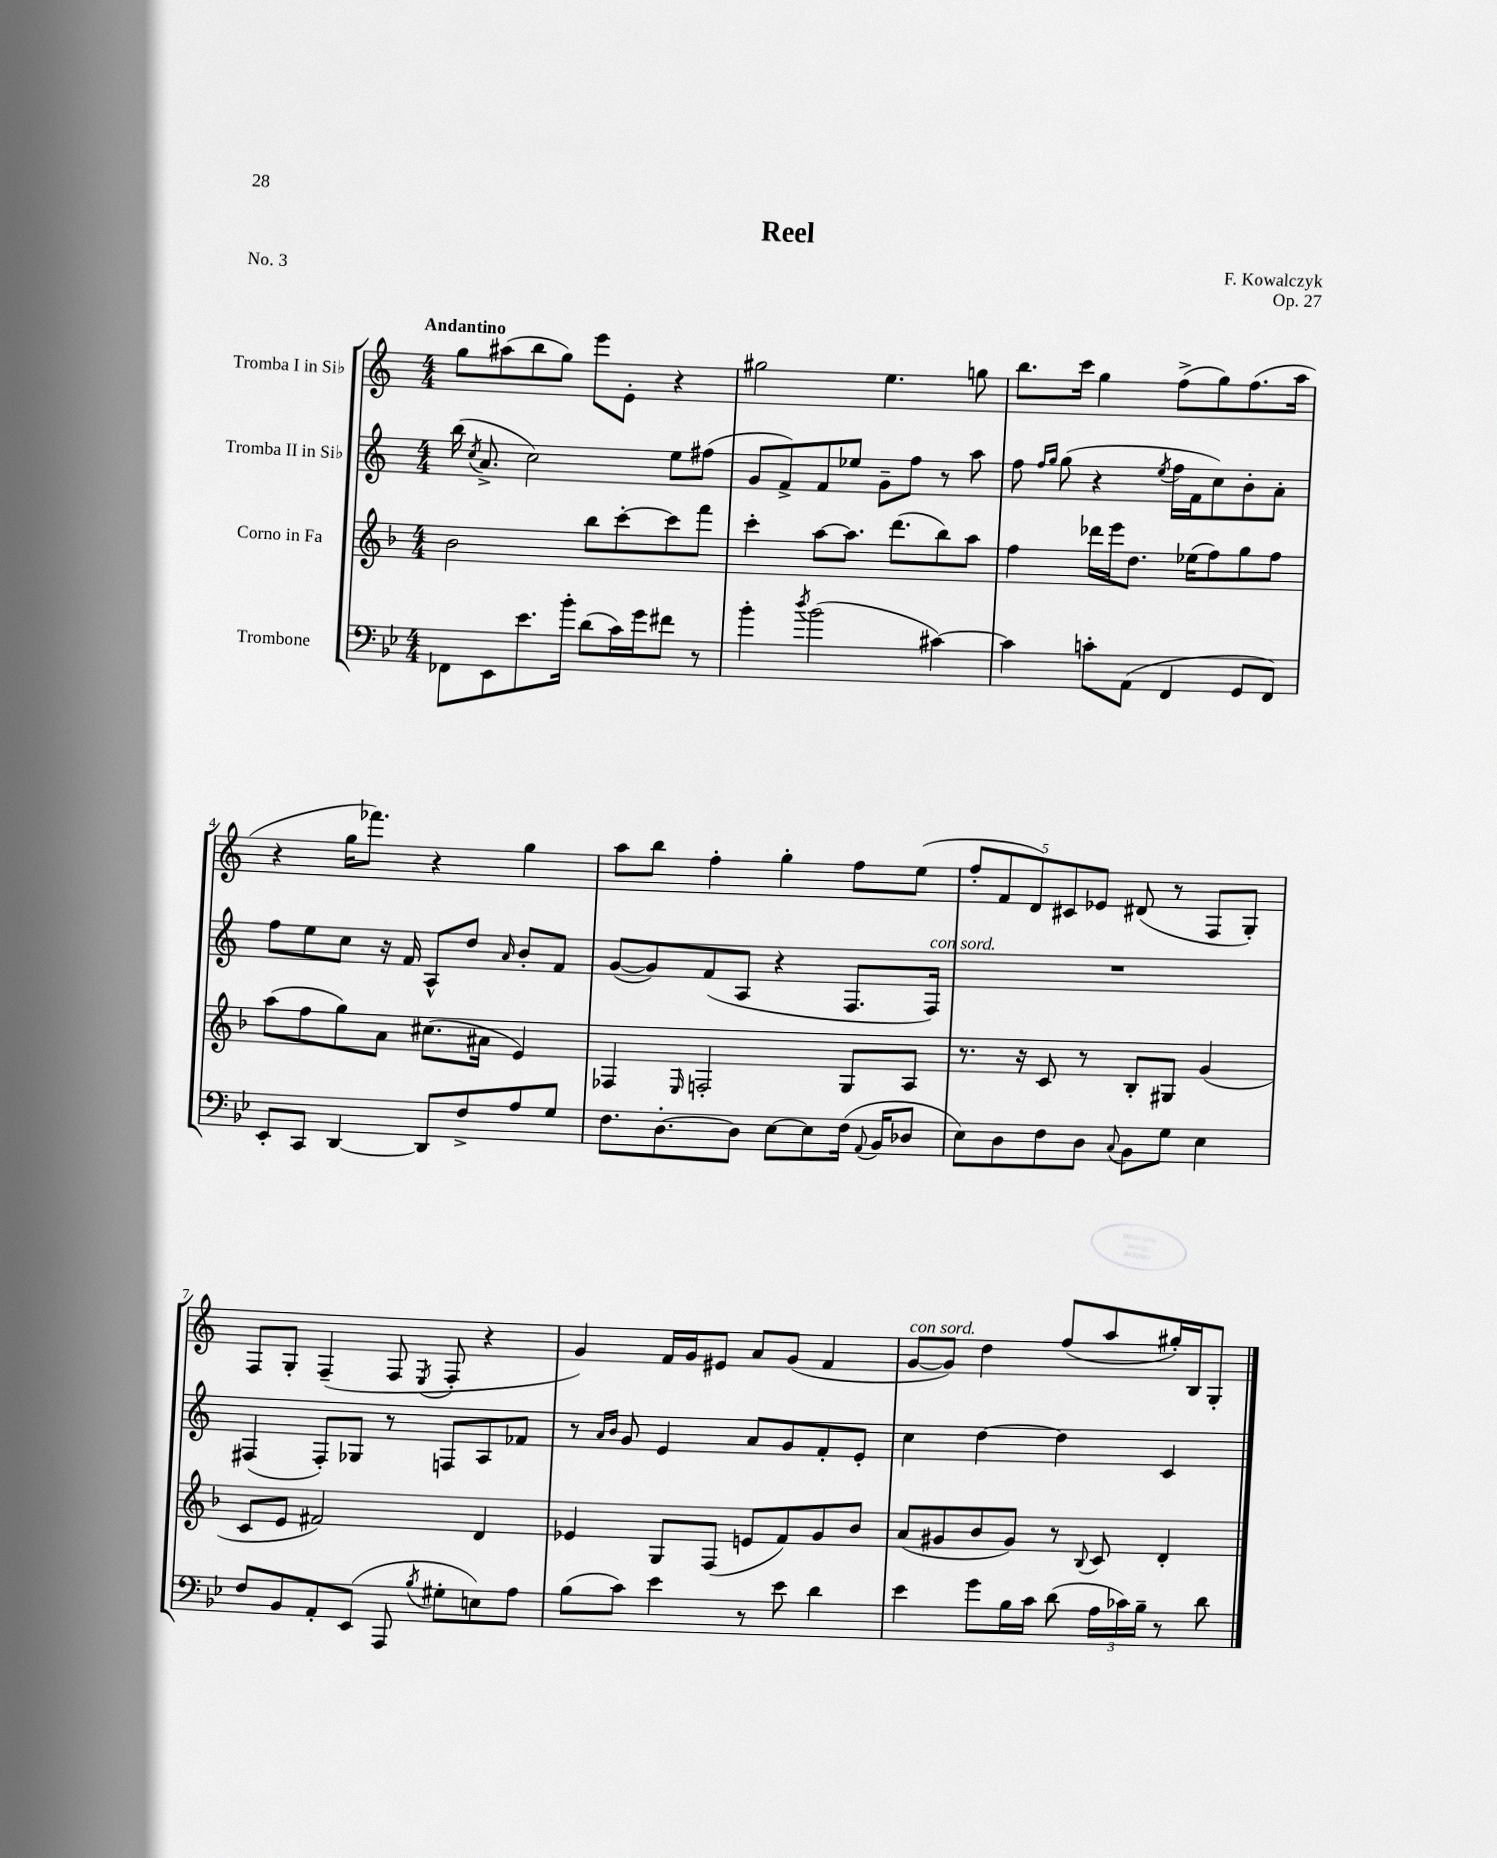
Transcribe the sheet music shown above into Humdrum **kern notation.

**kern	**kern	**kern	**kern
*part4	*part3	*part2	*part1
*staff4	*staff3	*staff2	*staff1
*I"Trombone	*I"Corno in Fa	*I"Tromba II in Si♭	*I"Tromba I in Si♭
*clefF4	*clefG2	*clefG2	*clefG2
*k[b-e-]	*k[b-]	*k[]	*k[]
*M4/4	*M4/4	*M4/4	*M4/4
=1	=1	=1	=1
!	!	!	!LO:TX:a:B:t=Andantino
8FF-X\L	2b-\	(16bb\	8gg\L
.	.	8qcc/	.
.	.	8.a^/	.
8EE-\	.	.	(8aa#X\
8.e-\	.	2cc\)	8bb\
.	.	.	8gg\J)
16b-'\Jk	.	.	.
(8d\L	8bb-\L	.	8eee\L
16c\L)	[8ccc'\	.	8e'\J
16g\J	.	.	.
8f#X\J	8ccc\]	8ee\L	4r
8r	8fff\J	(8ff#X\J	.
=2	=2	=2	=2
4b-'\	4ccc'\	8g/L	2gg#X\
.	.	8f^/)	.
8qdd/	.	.	.
(2b-\	[8aa\L	8f/	.
.	8.aa\J]	8ee-X/J	.
.	.	8g~\L	4.ee\
.	(8.ddd\L	.	.
.	.	8ff\J	.
[4c#X\)	8bb-\)	8r	.
.	8aa\J	8aa\	8ggn\
=3	=3	=3	=3
4c#\]	4ff\	8ff\	8.bb\L
.	.	16qqff/LL	.
.	.	16qqgg/JJ	.
.	.	(8gg\	.
.	.	.	16ccc\Jk
8cn'\L	16ddd-X\LL	4r	4gg\
.	16eee\J	.	.
(8AA\J	8.dd\J	.	.
.	.	8qee/	.
4FF/	.	16ff\LL	(8ff^\L
.	(16ee-X\KL	16f\J	.
.	8ff\)	8cc\)	8gg\)
8GG/L	8gg\	8b'\	(8.ff\
8FF/J)	8ff\J	8a'\J	.
.	.	.	16aa\Jk
!!LO:LB:g=z
=4	=4	=4	=4
8EE-'/L	(8aa\L	8ff\L	4r
8CC/J	8ff\	8ee\	.
[4DD/	8gg\)	8cc\J	16gg\KL
.	.	.	8.fff-X\J)
.	8a\J	16r	.
.	.	16f/	.
8DD/L]	(8.cc#X\L	8A^^/L	4r
8F^/	.	8dd/J	.
.	16a#X\Jk	.	.
.	.	16qqa/	.
8A/	4e/)	8b'/L	4gg\
8G/J	.	8f/J	.
=5	=5	=5	=5
8.F\L	4F-X/	([8g/L	8aa\L
.	.	8g/])	8bb\J
[8.D'\	.	.	.
.	16qqE/	.	.
.	2Fn'/	(8f/	4ff'\
8D\J]	.	8A/J	.
[8E-\L	.	4r	4gg'\
8E-\]	.	.	.
(16F\Jk	8G/L	8.F/L	8ff\L
8qqAA/	.	.	.
16BB-/KL	.	.	.
8D-X/J	8A/J	.	(8ee\J
!	!	!LO:TX:a:i:t=con sord.	!
.	.	16F/Jk)	.
=6	=6	=6	=6
8E-\L)	8.r	1r	10ff'/L
.	.	.	10f/
8D\	.	.	.
.	16r	.	.
.	.	.	10d/)
8F\	8c/	.	.
.	.	.	10c#X/
8D\J	8r	.	.
.	.	.	10e-X/J
8qqC/	.	.	.
8BB-\L	8B-'/L	.	(8d#X/
8G\J	8G#X/J	.	8r
4E-\	(4g/	.	8F/L
.	.	.	8G'/J)
!!LO:LB:g=z
=7	=7	=7	=7
8F/L	8c/L	(4F#X/	8F/L
8BB-/	8e/J	.	8G'/J
8AA'/	2f#X/)	8F#'/L)	(4F~/
(8EE-/J	.	8G-X/J	.
8AAA/	.	8r	8F/
8qB-/	.	.	8qE/
8G#X'\L	.	8Fn/L	8F'/
8En\)	4d/	8A/	4r
8A\J	.	8f-X/J	.
=8	=8	=8	=8
(8B-\L	4e-X/	8r	4g/)
.	.	16qqa/LL	.
.	.	16qqb/JJ	.
8c\J)	.	8g/	.
4e-\	8G/L	4e/	16f/LL
.	.	.	16g/J
.	(8F/J	.	8e#X/J
8r	8en/L	8a/L	8a/L
8e-\	8f/)	8g/	(8g/J
4d\	8g/	8f'/	4f/
.	8b-/J	8e'/J	.
=9	=9	=9	=9
!	!	!	!LO:TX:a:i:t=con sord.
4e-\	(8a/L	4cc\	[8g/L
.	8g#X/	.	8g/J])
8g\L	8b-/	[4dd\	4dd\
16B-\L	8g#/J)	.	.
16c\JJ	.	.	.
(8d\	8r	4dd\]	(8ff/L
.	8qqB-/	.	.
24A\LL	8c/	.	8aa/
24c-X\)	.	.	.
24B-~\JJ	.	.	.
8r	4d'/	4c/	16gg#X'/L)
.	.	.	16B/J
8d\	.	.	8G'/J
==	==	==	==
*-	*-	*-	*-
